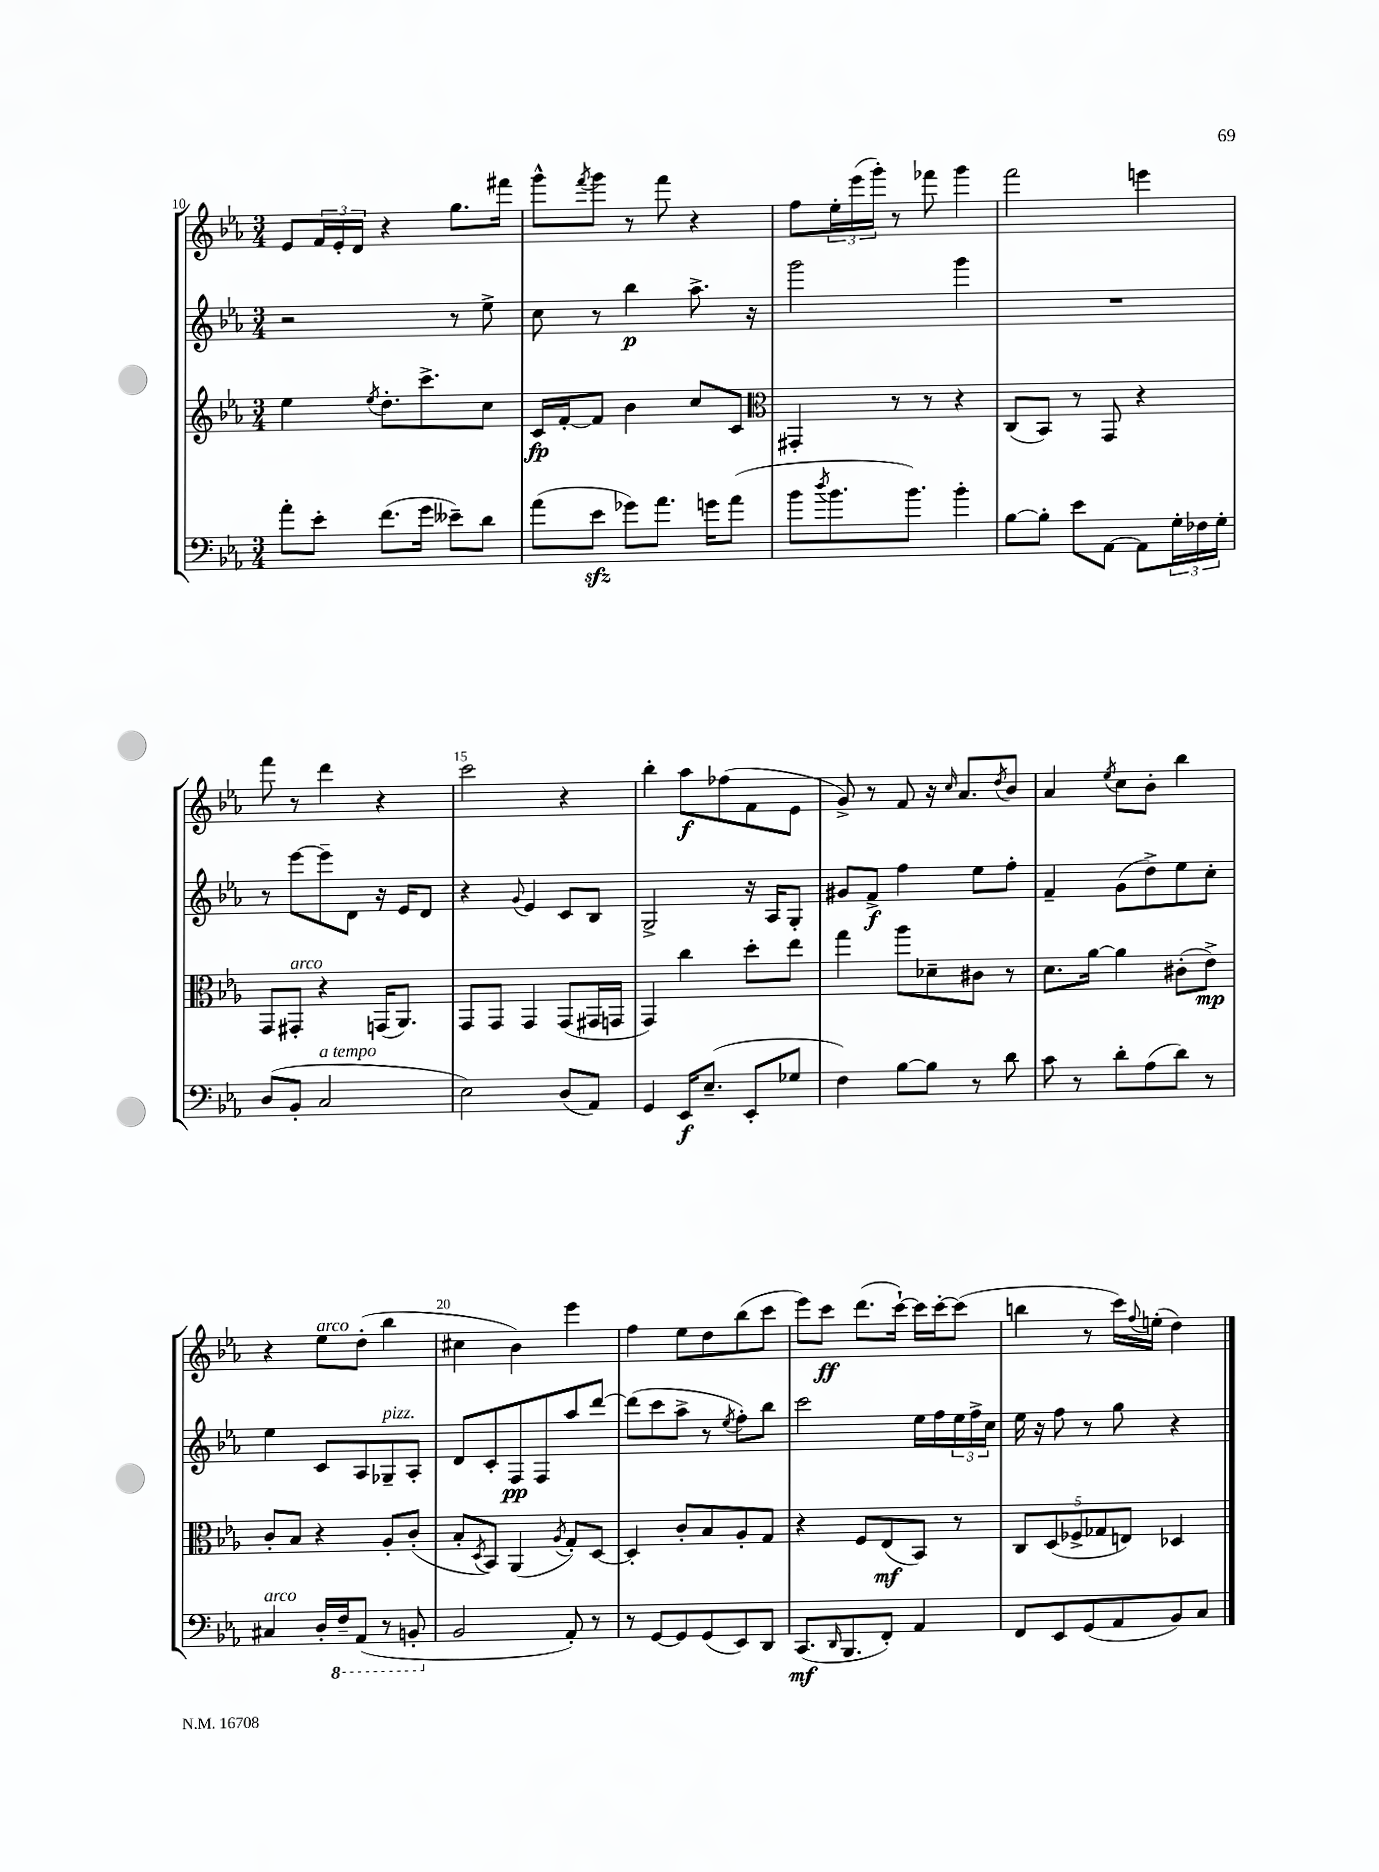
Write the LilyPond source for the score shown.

<<
\new StaffGroup <<
\new Staff = "s0" {
    \clef treble \key ees \major \numericTimeSignature \time 3/4
    ees'8 \tuplet 3/2 { f'16 ees'16-. d'16 } r4 g''8. fis'''16 |
    g'''8-^ \acciaccatura { f'''8 } g'''8 r8 f'''8 r4 |
    f''8 \tuplet 3/2 { ees''16-. ees'''16( g'''16-.) } r8 fes'''8 g'''4 |
    f'''2 e'''4 |
    f'''8 r8 d'''4 r4 |
    c'''2 r4 |
    bes''4-. aes''8\f fes''8( f'8 ees'8 |
    g'8->) r8 f'8 r16 \grace { c''16 } aes'8. \acciaccatura { d''8 } bes'8 |
    aes'4 \acciaccatura { ees''8 } c''8 bes'8-. bes''4 |
    r4 ees''8^\markup { \italic "arco" } d''8-.( bes''4 |
    cis''4 bes'4) ees'''4 |
    f''4 ees''8 d''8 bes''8( c'''8 |
    ees'''8) c'''8\ff d'''8.( c'''16~-!) c'''16 c'''16~-. c'''8( |
    b''4 r8 c'''16) \appoggiatura { f''8 } e''16-.( d''4) \bar "|." |
}
\new Staff = "s1" {
    \clef treble \key ees \major \numericTimeSignature \time 3/4
    r2 r8 ees''8-> |
    c''8 r8 bes''4\p aes''8.-> r16 |
    g'''2 g'''4 |
    R2. |
    r8 ees'''8~ ees'''8-- d'8 r16 ees'16 d'8 |
    r4 \appoggiatura { g'8 } ees'4 c'8 bes8 |
    g2-> r16 aes16 g8-. |
    gis'8 f'8->\f f''4 ees''8 f''8-. |
    f'4-- g'8( d''8->) ees''8 c''8-. |
    ees''4 c'8 aes8 ges8--^\markup { \italic "pizz." } aes8-. |
    d'8 c'8-. f8\pp f8 aes''8 d'''8~ |
    d'''8( c'''8 aes''8-> r8 \acciaccatura { ees''8 } f''8-.) bes''8 |
    c'''2 ees''16 f''16 \tuplet 3/2 { ees''16 f''16-> c''16 } |
    ees''16 r16 f''8 r8 g''8 r4 \bar "|." |
}
\new Staff = "s2" {
    \clef treble \key ees \major \numericTimeSignature \time 3/4
    ees''4 \acciaccatura { ees''8 } d''8.-. c'''8.-> c''8 |
    c'16\fp f'16~-. f'8 bes'4 c''8 c'8 |
    \clef alto gis,4-. r8 r8 r4 |
    c8( bes,8) r8 g,8 r4 |
    g,8 gis,8-.^\markup { \italic "arco" } r4 g,16( aes,8.) |
    g,8 g,8 g,4 g,8( gis,16 g,16 |
    g,4) c''4 d''8-. ees''8 |
    g''4 aes''8 des'8-- cis'8 r8 |
    d'8. aes'16~ aes'4 cis'8-.( ees'8->\mp) |
    c'8-. bes8 r4 aes8-. c'8-.( |
    bes8-. \acciaccatura { d8 } bes,8) aes,4( \acciaccatura { aes8 } g8-.) d8~ |
    d4-. c'8-. bes8 aes8-. g8 |
    r4 f8 ees8\mf( bes,8) r8 |
    \tuplet 5/4 { c8 d8( fes8-> ges8 e8) } des4 \bar "|." |
}
\new Staff = "s3" {
    \clef bass \key ees \major \numericTimeSignature \time 3/4
    aes'8-. ees'8-. f'8.( g'16 eeses'8--) d'8 |
    aes'8( ees'8\sfz ges'8) aes'8. g'16 aes'8( |
    bes'8 \acciaccatura { d''8 } bes'8. bes'8.) bes'4-. |
    bes8~ bes8-. ees'8 aes,8~ aes,8 \tuplet 3/2 { g16-. fes16 g16-. } |
    d8( bes,8-. c2^\markup { \italic "a tempo" } |
    ees2) d8( aes,8) |
    g,4 ees,16\f ees8.--( ees,8-. ges8 |
    f4) bes8~ bes8 r8 d'8 |
    c'8 r8 d'8-. aes8( d'8) r8 |
    cis4^\markup { \italic "arco" } d16-. \ottava #-1 f,16-- aes,,8( r8 b,,8-. \ottava #0 |
    bes,2 aes,8-.) r8 |
    r8 g,8~ g,8 g,8( ees,8) d,8 |
    c,8.\mf( \grace { d,16 } bes,,8. f,8-.) aes,4 |
    f,8 ees,8 g,8( aes,8 bes,8) c8 \bar "|." |
}
>>
>>
\layout { \context { \Score currentBarNumber = #10 \override BarNumber.break-visibility = ##(#f #t #t) barNumberVisibility = #(every-nth-bar-number-visible 5) } }
